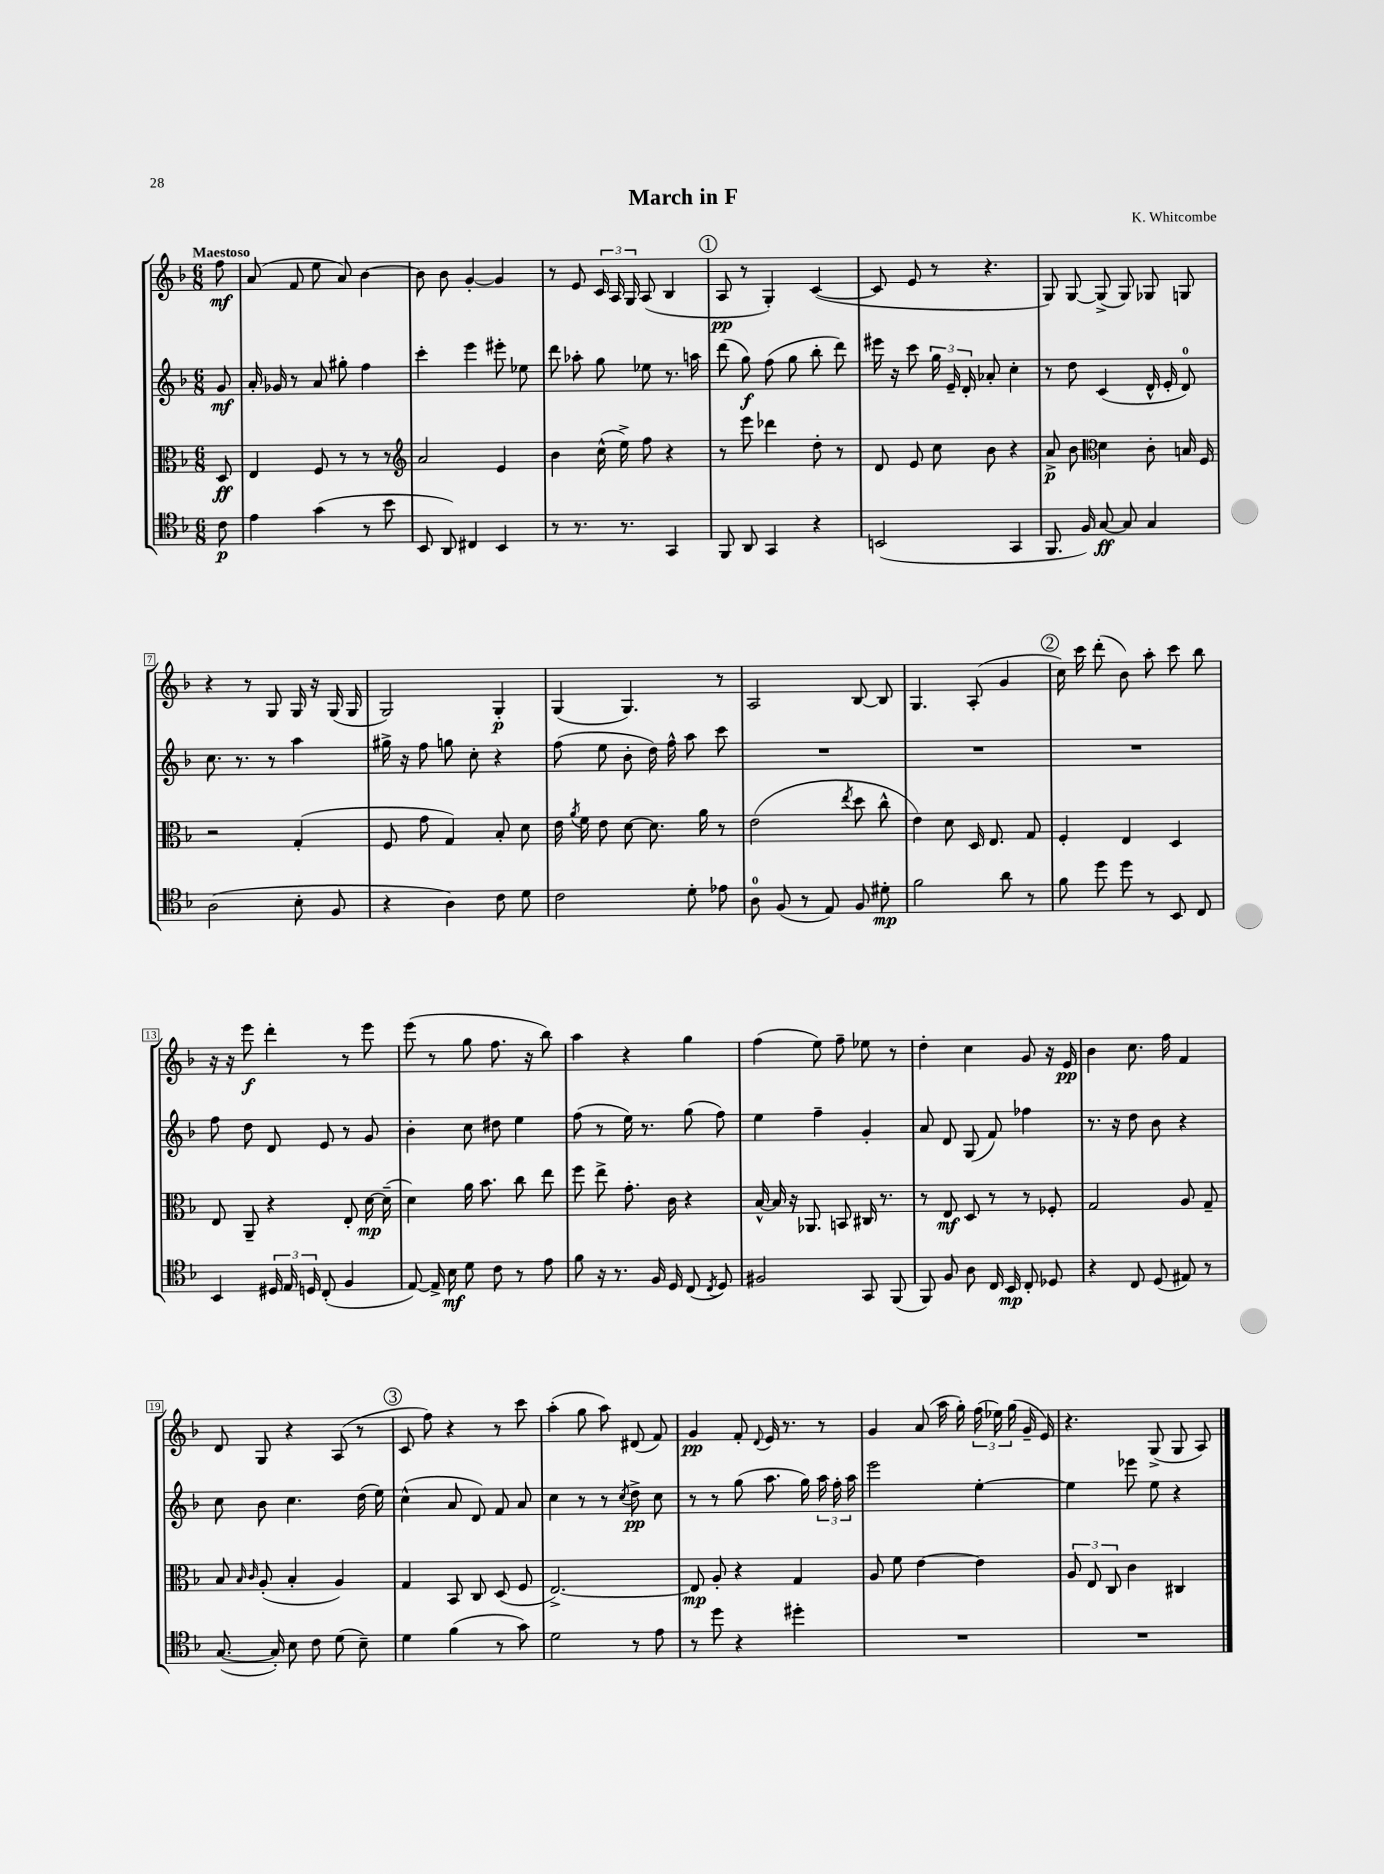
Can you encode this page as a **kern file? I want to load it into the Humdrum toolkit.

**kern	**dynam	**kern	**dynam	**kern	**dynam	**kern	**dynam
*part4	*part4	*part3	*part3	*part2	*part2	*part1	*part1
*staff4	*staff4	*staff3	*staff3	*staff2	*staff2	*staff1	*staff1
*clefC4	*	*clefC3	*	*clefG2	*	*clefG2	*
*k[b-]	*	*k[b-]	*	*k[b-]	*	*k[b-]	*
*M6/8	*	*M6/8	*	*M6/8	*	*M6/8	*
=	=	=	=	=	=	=	=
!	!	!	!	!	!	!LO:TX:a:B:t=Maestoso	!
8c\	p	8D/	ff	8g/	mf	8ff\	mf
=1	=1	=1	=1	=1	=1	=1	=1
4e\	.	4E/	.	16a'/	.	(8a/	.
.	.	.	.	16g-X/	.	.	.
.	.	.	.	8r	.	8f/	.
(4g\	.	8F/	.	8a/	.	8ee\	.
.	.	8r	.	8gg#X'\	.	8a/)	.
8r	.	8r	.	4ff\	.	[4b-\	.
8b-\	.	8r	.	.	.	.	.
=2	=2	=2	=2	=2	=2	=2	=2
*	*	*clefG2	*	*	*	*	*
8BB-/	.	2a/	.	4ccc'\	.	8b-\]	.
8AA/)	.	.	.	.	.	8b-\	.
4C#X/	.	.	.	4eee\	.	[4g'/	.
4BB-/	.	4e/	.	8eee#X'\	.	4g/]	.
.	.	.	.	8ee-X\	.	.	.
=3	=3	=3	=3	=3	=3	=3	=3
8r	.	4b-\	.	8ddd\	.	8r	.
8.r	.	.	.	8aa-X'\	.	8e/	.
.	.	(16cc^^\	.	8gg\	.	24c/	.
.	.	.	.	.	.	24A/	.
8.r	.	16ee^\)	.	.	.	.	.
.	.	.	.	.	.	24G/	.
.	.	8ff\	.	8ee-X\	.	(8A/	.
4GG/	.	4r	.	8.r	.	4B-/	.
.	.	.	.	16aan\	.	.	.
!!LO:REH:place=s1:t=1
=4	=4	=4	=4	=4	=4	=4	=4
8FF/	.	8r	.	(8ddd\	.	8A/	pp
8AA/	.	8eee\	.	8gg\)	f	8r	.
4GG/	.	4ddd-X\	.	(8ff\	.	4G'/)	.
.	.	.	.	8gg\	.	.	.
4r	.	8dd'\	.	8bb-'\	.	([4c/	.
.	.	8r	.	8ddd\)	.	.	.
=5	=5	=5	=5	=5	=5	=5	=5
(2BBn/	.	8d/	.	16eee#X\	.	8c/]	.
.	.	.	.	16r	.	.	.
.	.	8e/	.	8ccc\	.	8e/	.
.	.	8cc\	.	24gg\	.	8r	.
.	.	.	.	24e~/	.	.	.
.	.	.	.	24d'/	.	.	.
.	.	8b-\	.	8a-X'/	.	4.r	.
4GG/	.	4r	.	4cc'\	.	.	.
=6	=6	=6	=6	=6	=6	=6	=6
8.FF/	.	8a^/	p	8r	.	8G/)	.
.	.	8b-\	.	8dd\	.	[8G/	.
16F/)	.	.	.	.	.	.	.
*	*	*clefC3	*	*	*	*	*
[8G/	ff	4d\	.	(4c/	.	(8G^/]	.
8G/]	.	.	.	.	.	8G/)	.
4G/	.	8c'\	.	16d^^/	.	8G-X/	.
.	.	.	.	16e'/	.	.	.
.	.	16Bn/	.	8d/)	.	8Gn/	.
.	.	16F/	.	.	.	.	.
!!LO:LB:g=z
=7	=7	=7	=7	=7	=7	=7	=7
(2A\	.	2r	.	8.cc\	.	4r	.
.	.	.	.	8.r	.	.	.
.	.	.	.	.	.	8r	.
.	.	.	.	8r	.	8G/	.
8B-'\	.	(4G'/	.	4aa\	.	16G/	.
.	.	.	.	.	.	16r	.
8F/	.	.	.	.	.	(16G/	.
.	.	.	.	.	.	16G/	.
=8	=8	=8	=8	=8	=8	=8	=8
4r	.	8F/	.	16gg#X^\	.	2G/)	.
.	.	.	.	16r	.	.	.
.	.	8g\	.	8ff\	.	.	.
4A\)	.	4G/)	.	8ggn\	.	.	.
.	.	.	.	8cc'\	.	.	.
8c\	.	8B-'/	.	4r	.	4G'/	p
8d\	.	8d\	.	.	.	.	.
=9	=9	=9	=9	=9	=9	=9	=9
2c\	.	16e\	.	(8ff\	.	(4G/	.
.	.	8qa/	.	.	.	.	.
.	.	16f\	.	.	.	.	.
.	.	8e\	.	8ee\	.	.	.
.	.	[8d\	.	8b-'\	.	4.G/)	.
.	.	8.d\]	.	16dd\)	.	.	.
.	.	.	.	16ff^^\	.	.	.
8d'\	.	.	.	8aa\	.	.	.
.	.	16a\	.	.	.	.	.
8e-X\	.	8r	.	8ccc\	.	8r	.
=10	=10	=10	=10	=10	=10	=10	=10
8A\	.	(2e\	.	2.r	.	2A/	.
(8F/	.	.	.	.	.	.	.
8r	.	.	.	.	.	.	.
8E/)	.	.	.	.	.	.	.
.	.	8qee/	.	.	.	.	.
8F/	.	8dd\	.	.	.	[8B-/	.
8d#X'\	mp	8cc^^\	.	.	.	8B-/]	.
=11	=11	=11	=11	=11	=11	=11	=11
2f\	.	4e\)	.	2.r	.	4.G/	.
.	.	8d\	.	.	.	.	.
.	.	16D/	.	.	.	(8A'/	.
.	.	8.E/	.	.	.	.	.
8a\	.	.	.	.	.	4g/	.
8r	.	8G/	.	.	.	.	.
!!LO:REH:place=s1:t=2
=12	=12	=12	=12	=12	=12	=12	=12
8f\	.	4F'/	.	2.r	.	16cc\)	.
.	.	.	.	.	.	16ccc\	.
8dd\	.	.	.	.	.	(8ddd'\	.
8dd\	.	4E/	.	.	.	8b-\)	.
8r	.	.	.	.	.	8aa'\	.
8BB-/	.	4D/	.	.	.	8ccc\	.
8C/	.	.	.	.	.	8bb-\	.
!!LO:LB:g=z
=13	=13	=13	=13	=13	=13	=13	=13
4BB-/	.	8E/	.	8ff\	.	16r	.
.	.	.	.	.	.	16r	.
.	.	8AA~/	.	8dd\	.	8eee\	f
24D#X/	.	4r	.	8d/	.	4ddd'\	.
24E/	.	.	.	.	.	.	.
24Dn/	.	.	.	.	.	.	.
(8C'/	.	.	.	8e/	.	.	.
4F/	.	8E'/	.	8r	.	8r	.
.	.	[16d\	mp	8g/	.	8eee\	.
.	.	(16d~\]	.	.	.	.	.
=14	=14	=14	=14	=14	=14	=14	=14
[8E/)	.	4d\)	.	4b-'\	.	(8eee\	.
16E^/]	.	.	.	.	.	8r	.
16B-\	mf	.	.	.	.	.	.
8d\	.	16a\	.	8cc\	.	8gg\	.
.	.	8.b-\	.	.	.	.	.
8c\	.	.	.	8dd#X\	.	8.ff\	.
8r	.	8cc\	.	4ee\	.	.	.
.	.	.	.	.	.	16r	.
8e\	.	8ee\	.	.	.	8bb-\)	.
=15	=15	=15	=15	=15	=15	=15	=15
8f\	.	8ff\	.	(8ff\	.	4aa\	.
16r	.	8ee^\	.	8r	.	.	.
8.r	.	.	.	.	.	.	.
.	.	8.g'\	.	16ee\)	.	4r	.
.	.	.	.	8.r	.	.	.
16F/	.	.	.	.	.	.	.
16D/	.	16c\	.	.	.	.	.
(8C/	.	4r	.	(8gg\	.	4gg\	.
8qC/	.	.	.	.	.	.	.
8D/)	.	.	.	8ff\)	.	.	.
=16	=16	=16	=16	=16	=16	=16	=16
2F#X/	.	[16B-^^/	.	4ee\	.	(4ff\	.
.	.	16B-/]	.	.	.	.	.
.	.	16r	.	.	.	.	.
.	.	8.AA-X/	.	.	.	.	.
.	.	.	.	4ff~\	.	8ee\)	.
.	.	8BBn/	.	.	.	8ff~\	.
8GG/	.	16C#X/	.	4g'/	.	8ee-X\	.
.	.	8.r	.	.	.	.	.
(8FF/	.	.	.	.	.	8r	.
=17	=17	=17	=17	=17	=17	=17	=17
8FF/)	.	8r	.	8a/	.	4dd'\	.
8F/	.	8E/	mf	8d/	.	.	.
8A\	.	8D/	.	(8G/	.	4cc\	.
16C/	.	8r	.	8f/)	.	.	.
16BB-/	mp	.	.	.	.	.	.
8C'/	.	8r	.	4ff-X\	.	8g/	.
8D-X/	.	8F-X'/	.	.	.	16r	.
.	.	.	.	.	.	16e/	pp
=18	=18	=18	=18	=18	=18	=18	=18
4r	.	2G/	.	8.r	.	4b-\	.
.	.	.	.	16r	.	.	.
8C/	.	.	.	8dd\	.	8.cc\	.
(8D/	.	.	.	8b-\	.	.	.
.	.	.	.	.	.	16ff\	.
8E#X/)	.	8A/	.	4r	.	4f/	.
8r	.	8G~/	.	.	.	.	.
!!LO:LB:g=z
=19	=19	=19	=19	=19	=19	=19	=19
([8.G/	.	8B-/	.	8cc\	.	8d/	.
.	.	16qqB-/	.	.	.	.	.
.	.	16qqc/	.	.	.	.	.
.	.	(8A'/	.	8b-\	.	8G/	.
16G'/])	.	.	.	.	.	.	.
8B-\	.	4B-'/	.	4.cc\	.	4r	.
8c\	.	.	.	.	.	.	.
(8d\	.	4A/)	.	.	.	(8A/	.
8B-~\)	.	.	.	(16dd\	.	8r	.
.	.	.	.	16ee\)	.	.	.
!!LO:REH:place=s1:t=3
=20	=20	=20	=20	=20	=20	=20	=20
4d\	.	4G/	.	(4cc^^\	.	8c/	.
.	.	.	.	.	.	8ff\)	.
(4f\	.	8BB-/	.	8a/	.	4r	.
.	.	8C/	.	8d/)	.	.	.
8r	.	(8D/	.	8f/	.	8r	.
8g\)	.	8F/	.	8a/	.	8ccc\	.
=21	=21	=21	=21	=21	=21	=21	=21
2d\	.	[2.E^/)	.	4cc\	.	(4aa'\	.
.	.	.	.	8r	.	8gg\	.
.	.	.	.	8r	.	8aa\)	.
.	.	.	.	8qcc/	.	.	.
8r	.	.	.	8dd^\	pp	(8d#X/	.
8e\	.	.	.	8cc\	.	8f/)	.
=22	=22	=22	=22	=22	=22	=22	=22
8r	.	8E/]	mp	8r	.	4g/	pp
8dd\	.	8A'/	.	8r	.	.	.
4r	.	4r	.	(8gg\	.	8f'/	.
.	.	.	.	.	.	8qqd/	.
.	.	.	.	8.aa\	.	16e/	.
.	.	.	.	.	.	8.r	.
4dd#X'\	.	4G/	.	.	.	.	.
.	.	.	.	16gg\)	.	.	.
.	.	.	.	24aa\	.	8r	.
.	.	.	.	24ff'\	.	.	.
.	.	.	.	24aa\	.	.	.
=23	=23	=23	=23	=23	=23	=23	=23
2.r	.	8A/	.	2eee\	.	4g/	.
.	.	8f\	.	.	.	.	.
.	.	[4e\	.	.	.	(8a/	.
.	.	.	.	.	.	16aa\	.
.	.	.	.	.	.	16gg'\)	.
.	.	4e\]	.	[4ee'\	.	(24ff\	.
.	.	.	.	.	.	24ee-X\)	.
.	.	.	.	.	.	(24gg\	.
.	.	.	.	.	.	16g~/	.
.	.	.	.	.	.	16e/)	.
=24	=24	=24	=24	=24	=24	=24	=24
2.r	.	12A/	.	4ee\]	.	4.r	.
.	.	12E/	.	.	.	.	.
.	.	12C/	.	.	.	.	.
.	.	4c\	.	8eee-X\	.	.	.
.	.	.	.	8ee\	.	(8G^/	.
.	.	4C#X/	.	4r	.	8G/	.
.	.	.	.	.	.	8A/)	.
==	==	==	==	==	==	==	==
*-	*-	*-	*-	*-	*-	*-	*-
